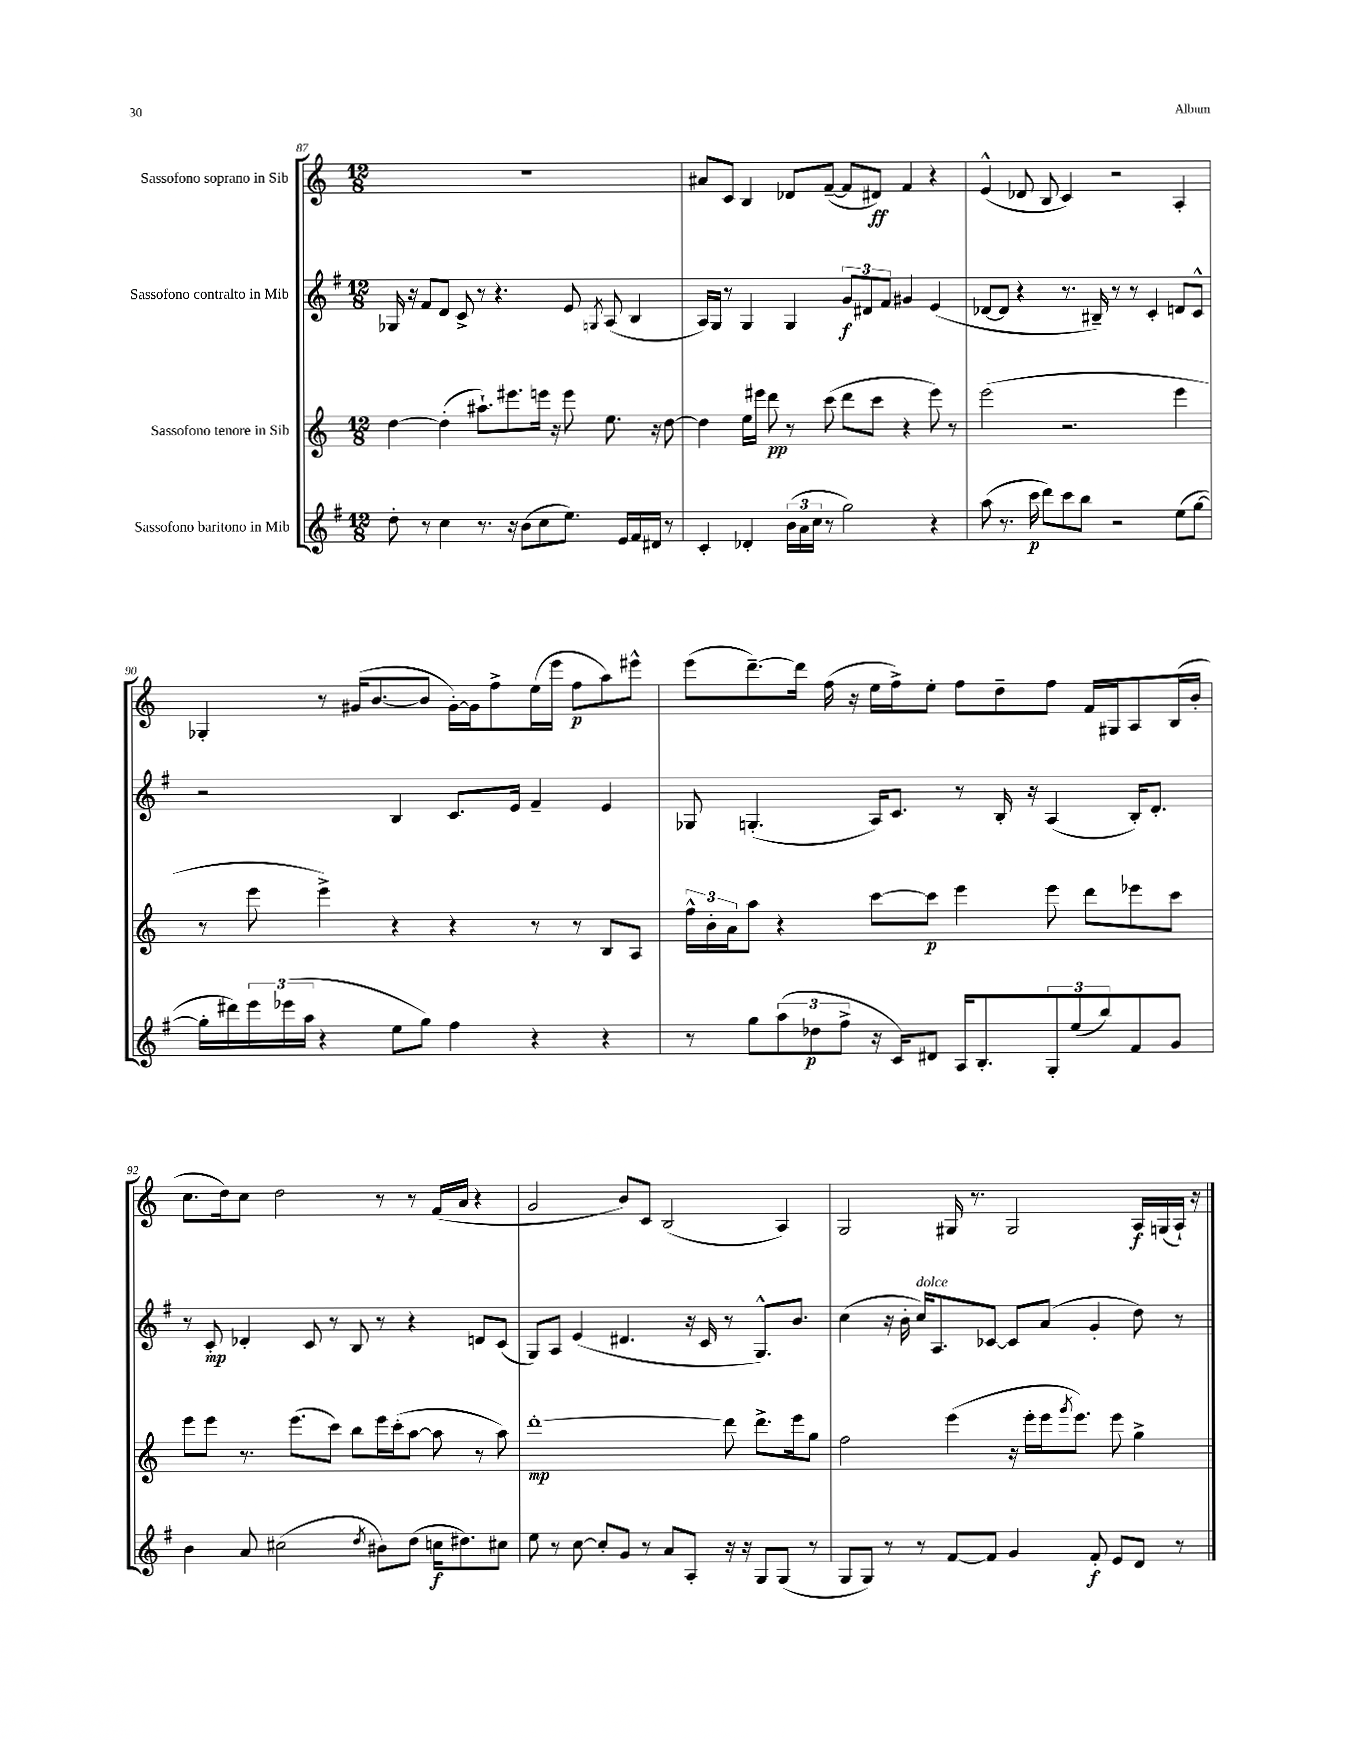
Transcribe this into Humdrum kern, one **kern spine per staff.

**kern	**dynam	**kern	**dynam	**kern	**dynam	**kern	**dynam
*part4	*part4	*part3	*part3	*part2	*part2	*part1	*part1
*staff4	*staff4	*staff3	*staff3	*staff2	*staff2	*staff1	*staff1
*I"Sassofono baritono in Mib	*	*I"Sassofono tenore in Sib	*	*I"Sassofono contralto in Mib	*	*I"Sassofono soprano in Sib	*
*clefG2	*	*clefG2	*	*clefG2	*	*clefG2	*
*k[f#]	*	*k[]	*	*k[f#]	*	*k[]	*
*M12/8	*	*M12/8	*	*M12/8	*	*M12/8	*
=87	=87	=87	=87	=87	=87	=87	=87
8dd'\	.	[4dd\	.	16G-X/	.	1.r	.
.	.	.	.	16r	.	.	.
8r	.	.	.	8f#/L	.	.	.
4cc\	.	(4dd'\]	.	8d/J	.	.	.
.	.	.	.	8c^/	.	.	.
8.r	.	8.aa#X`\L)	.	8r	.	.	.
.	.	.	.	4.r	.	.	.
16r	.	8.eee#X\	.	.	.	.	.
(8b\L	.	.	.	.	.	.	.
8cc\	.	16eeen\Jk	.	.	.	.	.
.	.	16r	.	.	.	.	.
8.ee\J)	.	8eee\	.	8e/	.	.	.
.	.	.	.	8qGn/	.	.	.
.	.	8.ee\	.	(8A/	.	.	.
16e/LL	.	.	.	.	.	.	.
16f#/	.	.	.	4B/	.	.	.
16d#X/JJ	.	16r	.	.	.	.	.
8r	.	[8dd\	.	.	.	.	.
=88	=88	=88	=88	=88	=88	=88	=88
4c'/	.	4dd\]	.	16A/LL)	.	8a#X/L	.
.	.	.	.	16G/JJ	.	.	.
.	.	.	.	8r	.	8c/J	.
4d-X'/	.	16ee\LL	.	4G/	.	4B/	.
.	.	16eee#X\JJ	.	.	.	.	.
.	.	8ddd\	pp	.	.	.	.
(24b\LL	.	8r	.	4G/	.	8d-X/L	.
24a\	.	.	.	.	.	.	.
24cc\JJ	.	.	.	.	.	.	.
8r	.	(8ccc\	.	.	.	([8f~/J	.
2gg\)	.	8ddd\L	.	12g/L	f	8f/L]	.
.	.	.	.	12d#X/	.	.	.
.	.	8ccc\J	.	.	.	8d#X/J)	ff
.	.	.	.	12f#/J	.	.	.
.	.	4r	.	4g#X/	.	4f/	.
4r	.	8eee#\)	.	(4e/	.	4r	.
.	.	8r	.	.	.	.	.
=89	=89	=89	=89	=89	=89	=89	=89
(8aa\	.	(2eee\	.	[8d-X/L	.	(4e^^/	.
8.r	.	.	.	8d-/J]	.	.	.
.	.	.	.	4r	.	8d-X/	.
16ccc\	p	.	.	.	.	.	.
8ddd\L)	.	.	.	.	.	8B/	.
8ccc\	.	2.r	.	8.r	.	4c/)	.
8bb\J	.	.	.	.	.	.	.
.	.	.	.	16B#X~/)	.	.	.
2r	.	.	.	8r	.	2r	.
.	.	.	.	8r	.	.	.
.	.	.	.	4c'/	.	.	.
(8ee\L	.	4eee\	.	8dn/L	.	4A'/	.
[8gg\J	.	.	.	8c^^/J	.	.	.
!!LO:LB:g=z
=90	=90	=90	=90	=90	=90	=90	=90
16gg'\LL]	.	8r	.	2r	.	4G-X'/	.
16ddd#X\)	.	.	.	.	.	.	.
24eee\	.	8eee\	.	.	.	.	.
(24eee-X\	.	.	.	.	.	.	.
24aa\JJ	.	.	.	.	.	.	.
4r	.	4eee^\)	.	.	.	8r	.
.	.	.	.	.	.	(16g#X/KL	.
.	.	.	.	.	.	[8.b/	.
8ee\L	.	4r	.	4B/	.	.	.
8gg\J)	.	.	.	.	.	8b/J]	.
4ff#\	.	4r	.	8.c/L	.	[16g#'\LL)	.
.	.	.	.	.	.	16g#\J]	.
.	.	.	.	.	.	8ff^\	.
.	.	.	.	16e/Jk	.	.	.
4r	.	8r	.	4f#~/	.	(16ee\L	.
.	.	.	.	.	.	16eee\JJ	.
.	.	8r	.	.	.	8ff\L	p
4r	.	8B/L	.	4e/	.	8aa\)	.
.	.	8A/J	.	.	.	8eee#X^^\J	.
=91	=91	=91	=91	=91	=91	=91	=91
8r	.	24ff^^\LL	.	8G-X/	.	(8eee\L	.
.	.	24b'\	.	.	.	.	.
.	.	24a\J	.	.	.	.	.
8gg\L	.	8aa\J	.	(4.Gn'/	.	[8.ddd~\)	.
(12aa\	.	4r	.	.	.	.	.
.	.	.	.	.	.	16ddd\Jk]	.
12dd-X\	p	.	.	.	.	.	.
.	.	.	.	.	.	(16ff\	.
12ff#^\J	.	.	.	.	.	.	.
.	.	.	.	.	.	16r	.
16r	.	[8ccc\L	.	16A/KL)	.	16ee\LL	.
16c/KL)	.	.	.	8.c/J	.	16ff^\J)	.
8d#X/J	.	8ccc\J]	p	.	.	8ee'\J	.
16A/KL	.	4eee\	.	8r	.	8ff\L	.
8.B'/	.	.	.	.	.	.	.
.	.	.	.	16B'/	.	8dd~\	.
.	.	.	.	16r	.	.	.
12G'/	.	8eee\	.	(4A/	.	8ff\J	.
(12ee/	.	.	.	.	.	.	.
.	.	8ddd\L	.	.	.	16f/LL	.
12bb/)	.	.	.	.	.	.	.
.	.	.	.	.	.	16G#X/J	.
8f#/	.	8eee-X\	.	16B'/KL)	.	8A/	.
.	.	.	.	8.d'/J	.	.	.
8g/J	.	8ccc\J	.	.	.	(16B/L	.
.	.	.	.	.	.	16b'/JJ	.
!!LO:LB:g=z
=92	=92	=92	=92	=92	=92	=92	=92
4b\	.	8eee\L	.	8r	.	8.cc\L	.
.	.	8eee\J	.	8c'/	mp	.	.
.	.	.	.	.	.	16dd\k)	.
8a/	.	8.r	.	4d-X'/	.	8cc\J	.
(2cc#X\	.	.	.	.	.	2dd\	.
.	.	(8.eee\L	.	.	.	.	.
.	.	.	.	8c/	.	.	.
.	.	8ccc\J)	.	8r	.	.	.
.	.	8bb\L	.	8B/	.	.	.
8qdd/	.	.	.	.	.	.	.
8b#X\L)	.	16eee\L	.	8r	.	8r	.
.	.	(16ccc'\J	.	.	.	.	.
(8dd\J	.	[8aa\J	.	4r	.	8r	.
16ccn\KL	f	8aa\]	.	.	.	(16f/LL	.
8.dd#X\)	.	.	.	.	.	16a/JJ	.
.	.	8r	.	8dn/L	.	4r	.
8cc#X\J	.	8aa\)	.	(8c/J	.	.	.
=93	=93	=93	=93	=93	=93	=93	=93
8ee\	.	[1ddd'	mp	8G/L)	.	2g/	.
8r	.	.	.	8A/J	.	.	.
[8cc\	.	.	.	(4e/	.	.	.
8cc'/L]	.	.	.	.	.	.	.
8g/J	.	.	.	4.d#X/	.	8b/L)	.
8r	.	.	.	.	.	8c/J	.
8a/L	.	.	.	.	.	(2B/	.
8A'/J	.	.	.	16r	.	.	.
.	.	.	.	16c/	.	.	.
16r	.	8ddd\]	.	8r	.	.	.
16r	.	.	.	.	.	.	.
8G/L	.	8.ddd^\L	.	8.G^^/L)	.	.	.
(8G/J	.	.	.	.	.	4A/)	.
.	.	16eee\k	.	8.b/J	.	.	.
8r	.	8gg\J	.	.	.	.	.
=94	=94	=94	=94	=94	=94	=94	=94
8G/L	.	2ff\	.	(4cc\	.	2G/	.
8G/J)	.	.	.	.	.	.	.
8r	.	.	.	16r	.	.	.
.	.	.	.	16b'\	.	.	.
!	!	!	!	!LO:TX:a:i:t=dolce	!	!	!
8r	.	.	.	16cc/KL)	.	.	.
.	.	.	.	8.A/	.	.	.
[8f#/L	.	(4eee\	.	.	.	16G#X/	.
.	.	.	.	.	.	8.r	.
8f#/J]	.	.	.	[8c-X/J	.	.	.
4g/	.	16r	.	8c-/L]	.	2G#/	.
.	.	16eee'\LL	.	.	.	.	.
.	.	16eee\J	.	(8a/J	.	.	.
.	.	8qggg/	.	.	.	.	.
.	.	8.eee\J)	.	.	.	.	.
8f#'/	f	.	.	4g'/	.	.	.
8e/L	.	8eee\	.	.	.	.	.
8d/J	.	4gg^\	.	8dd\)	.	16A/LL	f
.	.	.	.	.	.	(16Gn/	.
8r	.	.	.	8r	.	16A`/JJ)	.
.	.	.	.	.	.	16r	.
==	==	==	==	==	==	==	==
*-	*-	*-	*-	*-	*-	*-	*-
